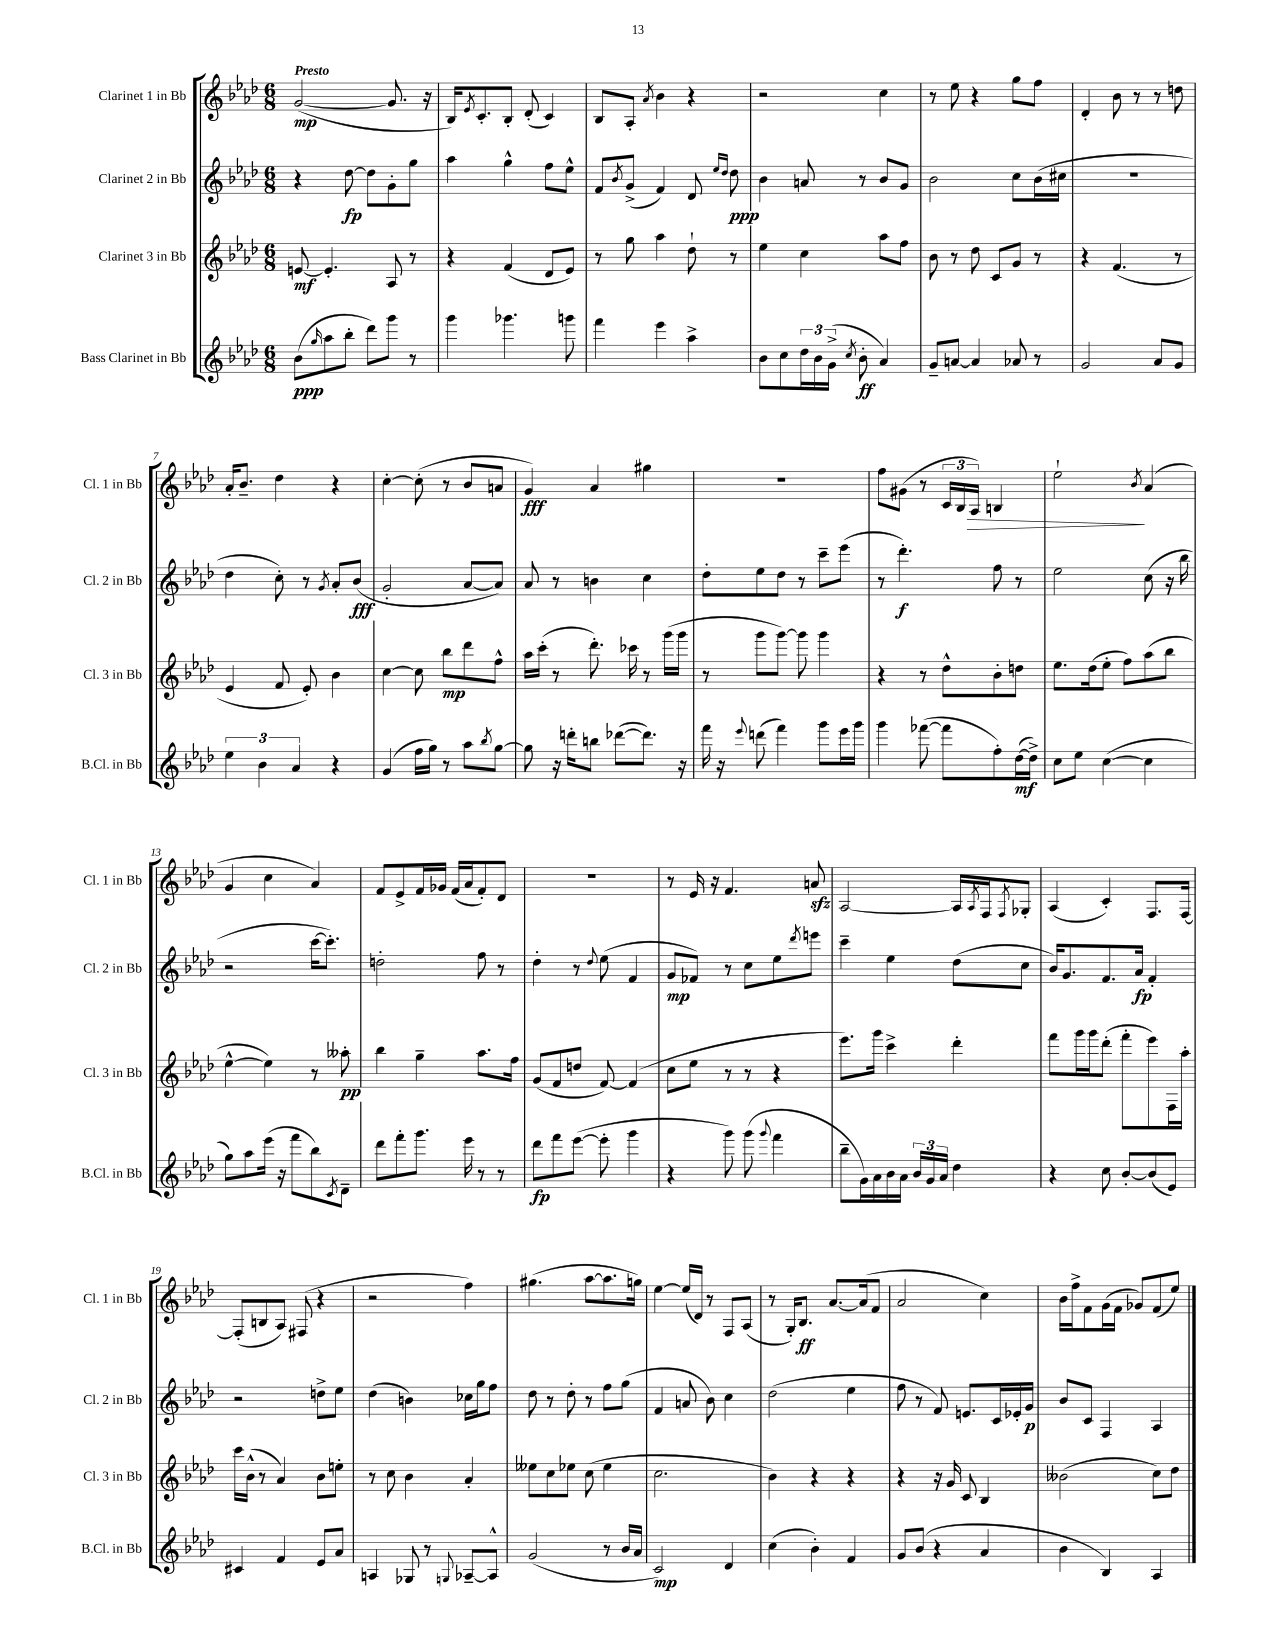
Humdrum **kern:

**kern	**kern	**kern	**kern
*staff4	*staff3	*staff2	*staff1
*clefG2	*clefG2	*clefG2	*clefG2
*k[b-e-a-d-]	*k[b-e-a-d-]	*k[b-e-a-d-]	*k[b-e-a-d-]
*M6/8	*M6/8	*M6/8	*M6/8
(8b-\L	[8e/	4r	([2g/
16qqgg/	.	.	.
8aa-\	4.e'/]	.	.
8bb-'\J	.	[8dd-\	.
8ddd-\L)	.	8dd-\]L	.
8ggg\J	8A-/	8g'\	8.g/]
8r	8r	8gg\J	.
.	.	.	16r
=	=	=	=
4ggg\	4r	4aa-\	16B-/LK)
.	.	.	8qe-/
.	.	.	8.c'/
4.ggg-\	(4f/	4gg^^\	8B-'/J
.	.	.	(8d-'/
.	8d-/L	8ff\L	4c/)
8ggg\	8e-/J)	8ee-^^\J	.
=	=	=	=
4fff\	8r	8f/L	8B-/L
.	.	8qb-/	.
.	8gg\	(8g^/J	8A-'/J
.	.	.	8qa-/
4eee-\	4aa-\	4f/)	4b-\
4aa-^\	8dd-`\	8d-/	4r
.	.	16qqee-/LL	.
.	.	16qqdd-/JJ	.
.	8r	8dd-\	.
=	=	=	=
8b-\L	4ee-\	4b-\	2r
8cc\	.	.	.
24dd-\L	4cc\	8a/	.
24b-\	.	.	.
(24g^\JJ	.	.	.
8qcc/	.	.	.
8b-'\	.	8r	.
4a-/)	8aa-\L	8b-/L	4cc\
.	8ff\J	8g/J	.
=	=	=	=
8g~/L	8b-\	2b-\	8r
[8a/J	8r	.	8ee-\
4a/]	8dd-\	.	4r
.	8c/L	.	.
8a-/	8g/J	8cc\L	8gg\L
8r	8r	(16b-\L	8ff\J
.	.	16cc#\JJ	.
=	=	=	=
2g/	4r	2.r	4d-'/
.	(4.f/	.	8b-\
.	.	.	8r
8a-/L	.	.	8r
8g/J	8r	.	8dd\
=	=	=	=
6ee-\	4e-/	4dd-\	16a-'/LK
.	.	.	8.b-~/J
6b-\	.	.	.
.	8f/	8cc'\)	4dd-\
6a-/	.	.	.
.	8e-'/)	8r	.
.	.	8qg/	.
4r	4b-\	8a-'/L	4r
.	.	(8b-/J	.
=	=	=	=
(4g/	[4cc\	2g'/	[4cc'\
16ff\LL	8cc\]	.	(8cc'\]
16gg\JJ)	.	.	.
8r	8bb-\L	.	8r
8aa-\L	8ddd-\	[8a-/L	8b-/L
8qbb-/	.	.	.
[8gg\J	8ff^^\J	8a-/]J)	8a/J
=	=	=	=
8gg\]	16aa-\LL	8a-/	4g/)
.	(16ccc'\JJ	.	.
16r	8r	8r	.
16ddd'\LK	.	.	.
8bb\J	8.ddd-'\)	4b\	4a-/
([8ddd-\L	.	.	.
.	16ccc-\	.	.
8.ddd-\]J)	8r	4cc\	4gg#\
.	(16ggg\LL	.	.
16r	16ggg\JJ	.	.
=	=	=	=
16fff\	8r	8dd-'\L	2.r
16r	.	.	.
8qqeee-/	.	.	.
(8ddd\	8ggg\L	8ee-\	.
4fff\)	[8ggg\J)	8dd-\J	.
.	8ggg\]	8r	.
8ggg\L	4ggg\	8ccc~\L	.
16eee-\L	.	(8eee-\J	.
16ggg\JJ	.	.	.
=	=	=	=
4ggg\	4r	8r	8ff\L
.	.	4.ddd-'\)	(8g#\J
([8fff-\	8r	.	8r
8fff-\]L	8dd-^^\L	.	24c/LL
.	.	.	24B-/
.	.	.	24A-/JJ)
8ff'\)	8b-'\	8ff\	4B/
([16dd-\L	8dd\J	8r	.
16dd-^\]JJ)	.	.	.
=	=	=	=
8cc\L	8.ee-\L	2ee-\	2ee-`\
8ee-\J	.	.	.
.	(16dd-\k	.	.
([4cc\	8ee-'\J	.	.
.	8ff\L)	.	.
.	.	.	8qb-/
4cc\]	(8aa-\	(8cc\	(4a-/
.	8bb-\J	16r	.
.	.	16bb-\	.
=	=	=	=
8gg\L)	[4ee-^^\	2r	4g/
8aa-\	.	.	.
(16eee-\Jk	4ee-\])	.	4cc\
16r	.	.	.
8fff\L	.	.	.
8bb-\)	8r	[16ccc\LK	4a-/)
.	.	8.ccc'\]J)	.
8qc/	.	.	.
8d-~\J	8aa--'\	.	.
=	=	=	=
8ddd-\L	4bb-\	2dd'\	8f/L
8fff'\	.	.	8e-^/
8.ggg\J	4gg~\	.	16f/L
.	.	.	16g-/JJ
.	.	.	(16f/LL
16eee-\	.	.	16a-/J
8r	8.aa-\L	8ff\	8f'/)
8r	.	8r	8d-/J
.	16ff\Jk	.	.
=	=	=	=
8ddd-\L	(8g/L	4dd-'\	2.r
8fff\	8f/	.	.
([8eee-\J	8dd/J	8r	.
.	.	8qqdd-/	.
8eee-'\]	[8f/)	(8ee-\	.
4ggg\	(4f/]	4f/	.
=	=	=	=
4r	8cc\L	8g/L	8r
.	8ee-\J	8f-/J)	16e-/
.	.	.	16r
8ggg\)	8r	8r	4.f/
(8ggg\	8r	8cc\L	.
8qqggg/	.	.	.
4fff\	4r	8ee-\	.
.	.	8qddd-/	.
.	.	8eee\J	8a/
=	=	=	=
8bb-~\L	8.eee-\L)	4ccc~\	[2A-/
16g\L)	.	.	.
16a-\	16ggg\Jk	.	.
16b-\	4ccc^\	4ee-\	.
16a-\JJ	.	.	.
24b-/LL	.	.	.
24g/	.	.	.
24a-/JJ	.	.	.
4dd-\	4ddd-'\	(8dd-\L	16A-/]LL
.	.	.	8qA-/
.	.	.	16F/J
.	.	.	8qF/
.	.	8cc\J	8G-'/J
=	=	=	=
4r	8fff\L	16b-/LK)	(4A-/
.	.	8.g/	.
.	16ggg\L	.	.
.	16ggg\J	.	.
8cc\	(8ddd-'\J	8.f/	4c'/)
[8b-'/L	8fff'\L	.	.
.	.	16a-/Jk	.
(8b-/]	8eee-\)	4f'/	8.F/L
8e-/J)	16F\L	.	.
.	16aa-'\JJ	.	[16F/Jk
=	=	=	=
4c#/	16ccc\LL	2r	(8F'/]L
.	(16b-^^\JJ	.	.
.	8r	.	8B/
4f/	4a-/)	.	8A-/J)
.	.	.	(8F#/
8e-/L	8b-\L	8dd^\L	4r
8a-/J	8ee'\J	8ee-\J	.
=	=	=	=
4A/	8r	(4dd-\	2r
.	8cc\	.	.
8G-/	4b-\	4b\)	.
8r	.	.	.
8qqG/	.	.	.
[8A-~/L	4a-'/	16cc-\LL	4ff\)
.	.	16gg\J	.
8A-^^/]J	.	8ff\J	.
=	=	=	=
(2g/	8ee--\L	8dd-\	(4.gg#\
.	8cc\	8r	.
.	8ee-\J	8dd-'\	.
.	(8cc\	8r	[8aa-\L
8r	4ee-\	8ff\L	8.aa-\]
16b-/LL	.	(8gg\J	.
16a-/JJ	.	.	16gg\Jk)
=	=	=	=
2c/)	2.cc\	4f/	[4ee-\
.	.	8a/	(16ee-/]LL
.	.	.	16d-/JJ)
.	.	8b-\)	8r
4d-/	.	4cc\	8F/L
.	.	.	(8A-/J
=	=	=	=
(4cc\	4b-\)	(2dd-\	8r
.	.	.	16G'/LK)
.	.	.	8.B-/J
4b-'\)	4r	.	.
.	.	.	[8.a-/L
4f/	4r	4ee-\	.
.	.	.	(16a-/]k
.	.	.	8f/J
=	=	=	=
8g/L	4r	8ff\	2a-/
(8b-/J	.	8r	.
4r	16r	8f/)	.
.	16g/	.	.
.	8c/	8.e/L	.
4a-/	4B-/	.	4cc\)
.	.	16c/L	.
.	.	16e-'/	.
.	.	16g/JJ	.
=	=	=	=
4b-\	(2b--\	8b-/L	16b-\LL
.	.	.	16ff^\J
.	.	8c/J	8f\
4B-/)	.	4F/	(16g\L
.	.	.	16f\JJ
.	.	.	8g-/L)
4A-/	8cc\L)	4A-/	(8f/
.	8dd-\J	.	8ee-/J)
==	==	==	==
*-	*-	*-	*-
